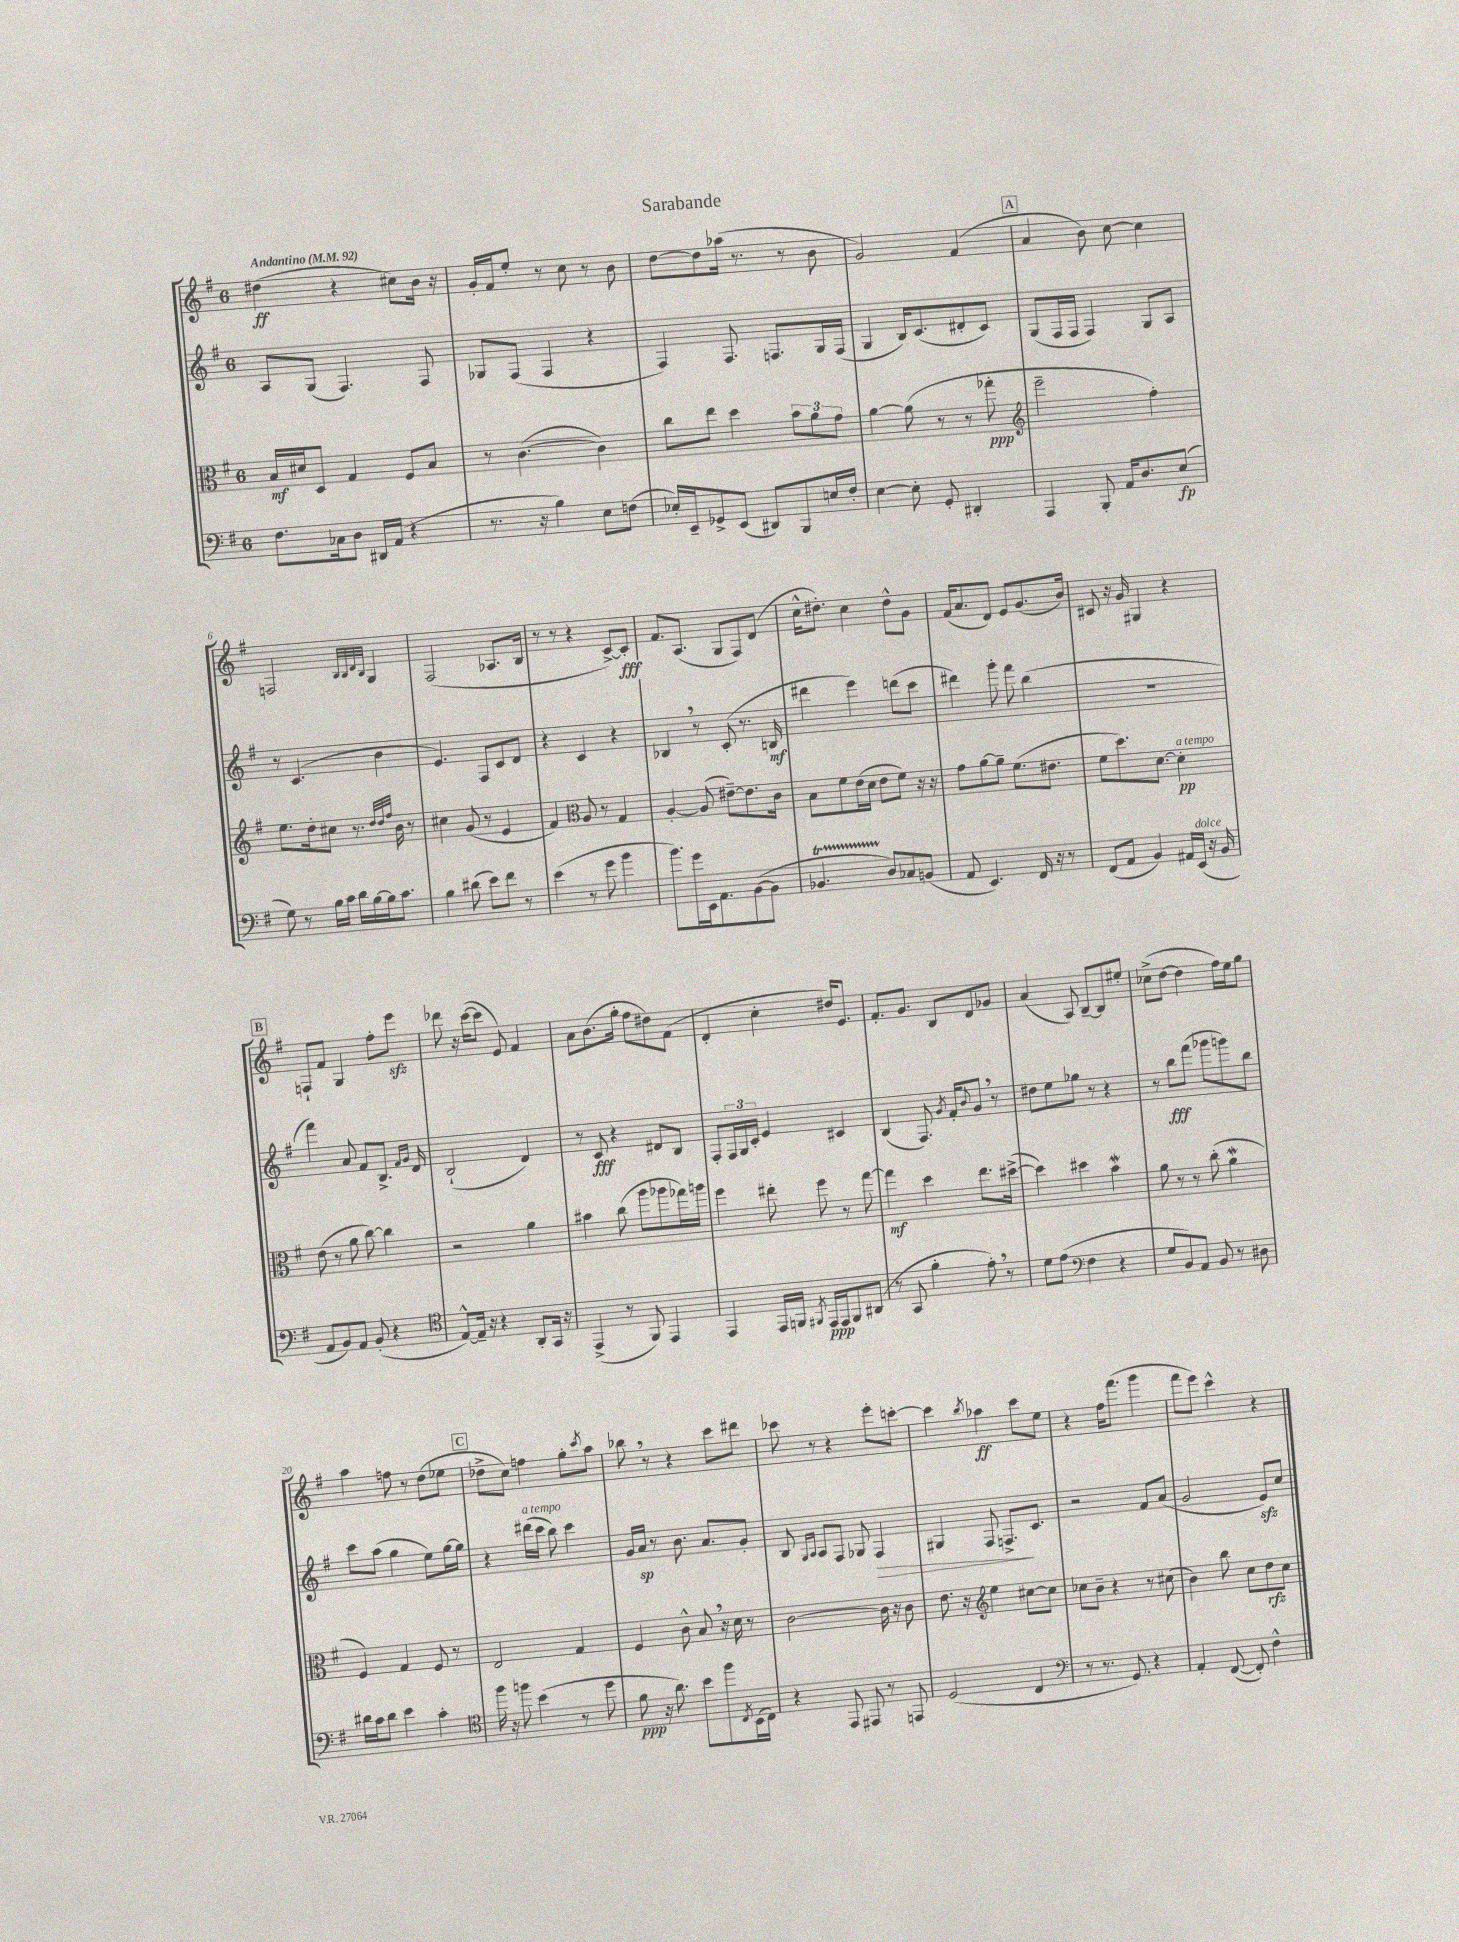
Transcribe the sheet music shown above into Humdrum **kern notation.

**kern	**dynam	**kern	**dynam	**kern	**dynam	**kern	**dynam
*part4	*part4	*part3	*part3	*part2	*part2	*part1	*part1
*staff4	*staff4	*staff3	*staff3	*staff2	*staff2	*staff1	*staff1
*clefF4	*	*clefC3	*	*clefG2	*	*clefG2	*
*k[f#]	*	*k[f#]	*	*k[f#]	*	*k[f#]	*
*M6/8	*	*M6/8	*	*M6/8	*	*M6/8	*
*MM92	*	*MM92	*	*MM92	*	*MM92	*
=1	=1	=1	=1	=1	=1	=1	=1
!	!	!	!	!	!	!LO:TX:a:B:t=Andantino	!
8.F#\L	.	16B/LL	mf	8A/L	.	(4dd#X\	ff
.	.	16d#X/J	.	.	.	.	.
.	.	8D/J	.	(8G/J	.	.	.
16C-X\k	.	.	.	.	.	.	.
8D\J	.	4G/	.	4.F#/)	.	4r	.
16DD#X/LL	.	.	.	.	.	.	.
(16AA/JJ	.	.	.	.	.	.	.
4r	.	8F#/L	.	.	.	8cc#X\L)	.
.	.	8B/J	.	8F#/	.	16b\Jk	.
.	.	.	.	.	.	16r	.
=2	=2	=2	=2	=2	=2	=2	=2
8.r	.	8r	.	8G-X/L	.	16g'/LL	.
.	.	.	.	.	.	16f#/J	.
.	.	([4.c\	.	(8F#/J	.	8ee'/J	.
16r	.	.	.	.	.	.	.
4B\)	.	.	.	4F#/	.	8r	.
.	.	.	.	.	.	8cc\	.
8E\L	.	4c\])	.	4r	.	8r	.
(8Fn\J	.	.	.	.	.	8b\	.
=3	=3	=3	=3	=3	=3	=3	=3
16E-X'/LL)	.	8cc\L	.	4F#/)	.	[8dd\L	.
16EE~/J	.	.	.	.	.	.	.
8GG-X^/	.	8ee\J	.	.	.	8dd\]	.
(8EE/J	.	4dd\	.	8.F#/	.	(16aa-X\Jk	.
.	.	.	.	.	.	8.r	.
8DD#X/L)	.	.	.	.	.	.	.
.	.	.	.	8.Fn/L	.	.	.
8BBB/	.	12b\L	.	.	.	8r	.
.	.	12a\	.	.	.	.	.
16En/L	.	.	.	16G/L	.	8b\	.
.	.	12g\J	.	.	.	.	.
16F#'/JJ	.	.	.	(16F/JJ	.	.	.
=4	=4	=4	=4	=4	=4	=4	=4
[4E\	.	[4a\	.	4G/	.	2g/)	.
8E'\]	.	(8a\]	.	16B/KL)	.	.	.
.	.	.	.	(8.c/	.	.	.
8GG'/	.	8r	.	.	.	.	.
4DD#X'/	.	8r	.	8d#X'/	.	(4f#/	.
.	.	8gg-X'\	ppp	8c/J)	.	.	.
!!LO:REH:place=s1:t=A
=5	=5	=5	=5	=5	=5	=5	=5
*	*	*clefG2	*	*	*	*	*
4AAA/	.	2eee~\	.	(8G/L	.	4a/	.
.	.	.	.	16F#/L	.	.	.
.	.	.	.	16F#/JJ	.	.	.
8BBB'/	.	.	.	4F#/)	.	8b\)	.
16AA/KL	.	.	.	.	.	[8cc\	.
8.D/	.	.	.	.	.	.	.
.	.	4ff#'\)	.	8G/L	.	4cc\]	.
(8E/J	fp	.	.	8A/J	.	.	.
!!LO:LB:g=z
=6	=6	=6	=6	=6	=6	=6	=6
8G\)	.	8.ee\L	.	8r	.	2Fn/	.
8r	.	.	.	(4.c/	.	.	.
.	.	16dd'\k	.	.	.	.	.
16B\LL	.	8cc#X\J	.	.	.	.	.
16c\JJ	.	.	.	.	.	.	.
16d\LL	.	8.r	.	.	.	.	.
[16B\	.	.	.	.	.	.	.
.	.	.	.	.	.	32qqB/LLL	.
.	.	.	.	.	.	32qqB/	.
.	.	.	.	.	.	32qqd/	.
.	.	.	.	.	.	32qqB/JJJ	.
16B\J]	.	.	.	4b\	.	4G/	.
.	.	32qqdd/LLL	.	.	.	.	.
.	.	32qqdd/	.	.	.	.	.
.	.	32qqff#/JJJ	.	.	.	.	.
8.c\J	.	16b\	.	.	.	.	.
.	.	8r	.	.	.	.	.
=7	=7	=7	=7	=7	=7	=7	=7
4B\	.	4cc#X\	.	4.e/)	.	(2F#/	.
(8d#X\	.	(8g/	.	.	.	.	.
8e\L)	.	8r	.	8F#/L	.	.	.
8f#\J	.	4e/	.	8c/	.	8.A-X/L	.
8r	.	.	.	8d/J	.	.	.
.	.	.	.	.	.	16B/Jk	.
=8	=8	=8	=8	=8	=8	=8	=8
(4e\	.	4f#/)	.	4r	.	8r	.
.	.	.	.	.	.	8r	.
*	*	*clefC3	*	*	*	*	*
8r	.	8A/	.	4c/	.	4r	.
8g\	.	8r	.	.	.	.	.
4b\	.	4G/	.	4r	.	[8c^/L)	.
.	.	.	.	.	.	8c'/J]	fff
=9	=9	=9	=9	=9	=9	=9	=9
8.b\L)	.	[4A'/	.	4B-X,/	.	8.f#/L	.
16g\L	.	.	.	.	.	(8.A/J	.
16EE\J	.	(8A/]	.	8r	.	.	.
8.AA\	.	.	.	.	.	.	.
.	.	[8e#X~\L)	.	(8c'/	.	8G/L	.
([8BB\	.	8.e#\]	.	8.r	.	8F#/)	.
8BB\J]	.	.	.	.	.	(8d/J	.
.	.	16c\Jk	.	16Bn/	mf	.	.
=10	=10	=10	=10	=10	=10	=10	=10
4.BB-XT/	.	8B\L	.	4ddd#X\	.	16cc^^\KL	.
.	.	.	.	.	.	8.dd#X'\J)	.
.	.	8f#\	.	.	.	.	.
.	.	(16e\L	.	4eee\)	.	4cc\	.
.	.	16d\JJ	.	.	.	.	.
8D/L)	.	8e\L	.	.	.	.	.
8C-X/	.	8f#\J)	.	(8dddn\L	.	8dd#^^\L	.
(8BBn/J	.	16r	.	8ccc\J	.	8g\J	.
.	.	16r	.	.	.	.	.
=11	=11	=11	=11	=11	=11	=11	=11
8AA/	.	8g\L	.	4ddd#X\)	.	(16f#/KL	.
.	.	.	.	.	.	8.a/	.
4.EE/)	.	[8a\	.	.	.	.	.
.	.	8a~\J]	.	8ggg'\	.	8d/J)	.
.	.	(8.f#\L	.	8fff#\	.	8e/L	.
16FF#/	.	.	.	(4bb\	.	(8.g/	.
16r	.	8.e#X\J	.	.	.	.	.
8r	.	.	.	.	.	.	.
.	.	.	.	.	.	16b/Jk)	.
=12	=12	=12	=12	=12	=12	=12	=12
(8FF#/L	.	8f#\L	.	2.r	.	8c#X/	.
8AA/J	.	8.dd\)	.	.	.	16r	.
.	.	.	.	.	.	16g/	.
4BB/)	.	.	.	.	.	4G#X/	.
.	.	[8.d\J	.	.	.	.	.
!	!	!LO:TX:a:i:t=a tempo	!	!	!	!	!
16AA#X/LL	.	4d'\]	pp	.	.	4r	.
!LO:TX:a:i:t=dolce	!	!	!	!	!	!	!
(16EE/JJ	.	.	.	.	.	.	.
16r	.	.	.	.	.	.	.
16BB/	.	.	.	.	.	.	.
!!LO:LB:g=z
!!LO:REH:place=s1:t=B
=13	=13	=13	=13	=13	=13	=13	=13
8AA/L	.	(8e\	.	4fff#\)	.	8Fn`/L	.
8BB/)	.	8r	.	.	.	8f#/J	.
8AA/J	.	8a\	.	8a/	.	4G/	.
(8BB'/	.	[8cc\)	.	8f#/L	.	.	.
4r	.	4cc\]	.	8.B^/J	.	8ff#'\L	.
.	.	.	.	.	.	8eeezz\J	.
.	.	.	.	16qqf#/LL	.	.	.
.	.	.	.	16qqg/JJ	.	.	.
.	.	.	.	16d/	.	.	.
=14	=14	=14	=14	=14	=14	=14	=14
*clefC4	*	*	*	*	*	*	*
[8E^^/L)	.	2r	.	(2B`/	.	8ddd-X\	.
16E~/Jk]	.	.	.	.	.	16r	.
16r	.	.	.	.	.	([16ccc\KL	.
4r	.	.	.	.	.	8ccc\J]	.
.	.	.	.	.	.	8e/)	.
8AA'/L	.	4a\	.	4d/)	.	4f#/	.
16GG/Jk	.	.	.	.	.	.	.
16r	.	.	.	.	.	.	.
=15	=15	=15	=15	=15	=15	=15	=15
(4EE^/	.	4b#X\	.	8r	.	8a\L	.
.	.	.	.	8c/	fff	(8.b\	.
8r	.	(8cc\	.	4r	.	.	.
.	.	.	.	.	.	16gg'\Jk	.
8FF#/)	.	8aa\L	.	.	.	8ff#\L	.
4EE/	.	8aa-X\	.	8d#X/L	.	8dd#X\)	.
.	.	16gg-X\L)	.	8B/J	.	(8f#\J	.
.	.	16aan\JJ	.	.	.	.	.
=16	=16	=16	=16	=16	=16	=16	=16
4EE/	.	4ff#\	.	8F#'/L	.	4d'/	.
.	.	.	.	24F#/L	.	.	.
.	.	.	.	24G/	.	.	.
.	.	.	.	24c'/JJ	.	.	.
16EE/LL	.	8ee#X'\	.	4e/	.	4cc'\	.
16FFn/JJ	.	.	.	.	.	.	.
8qFF#X/	.	.	.	.	.	.	.
16EE/LL	ppp	8ff#\	.	.	.	.	.
16EE/J	.	.	.	.	.	.	.
8FF#/	.	8r	.	4c#X/	.	16dd#X/KL)	.
.	.	.	.	.	.	8.e/J	.
(8AA#X/J	.	[8gg\	.	.	.	.	.
=17	=17	=17	=17	=17	=17	=17	=17
8r	.	4gg\]	mf	(4B/	.	8.f#'/L	.
8GG/	.	.	.	.	.	.	.
.	.	.	.	.	.	8.g/J	.
4f#'\	.	4dd\	.	8.F#/)	.	.	.
.	.	.	.	.	.	8B/L	.
.	.	.	.	8qg/	.	.	.
.	.	.	.	16f#'/KL	.	.	.
.	.	.	.	8qqb/	.	.	.
8e',\)	.	8.ee\L	.	8g,/J	.	8d/	.
8r	.	.	.	8r	.	8g-X/J	.
.	.	([16dd#X^\Jk	.	.	.	.	.
=18	=18	=18	=18	=18	=18	=18	=18
8d\L	.	4dd#\])	.	8dd#X\L	.	(4a/	.
(8e\J	.	.	.	8ee\	.	.	.
*clefF4	*	*	*	*	*	*	*
4F#\	.	4dd#X\	.	8gg-X\J	.	8A/)	.
.	.	.	.	8r	.	[8B~/L	.
4r	.	4bW\	.	4r	.	8B/]	.
.	.	.	.	.	.	8ee#X'/J	.
=19	=19	=19	=19	=19	=19	=19	=19
8G/L	.	8a\	.	8r	.	(8cc-X^\L	.
8BB/)	.	8r	.	8bb\L	fff	[8dd\J	.
8AA/J	.	8r	.	(8fff#\J	.	4dd\]	.
8BB/	.	(8cc'\	.	8ggg-X\L	.	.	.
8r	.	4aW\	.	8gggn\)	.	16ff#\LL)	.
.	.	.	.	.	.	16ee\J	.
8D#X\	.	.	.	8bb\J	.	8gg\J	.
!!LO:LB:g=z
=20	=20	=20	=20	=20	=20	=20	=20
16d#X\LL	.	4F#/)	.	8ccc\L	.	4aa\	.
16c\J	.	.	.	.	.	.	.
8d#\J	.	.	.	(8aa\J	.	.	.
4e\	.	4G/	.	4gg\	.	8ffn\	.
.	.	.	.	.	.	8r	.
4c'\	.	8F#/	.	8ee\L)	.	(8dd\L	.
.	.	8r	.	[16gg\L	.	8ee-X\J	.
.	.	.	.	16gg\JJ]	.	.	.
!!LO:REH:place=s1:t=C
=21	=21	=21	=21	=21	=21	=21	=21
*clefC4	*	*	*	*	*	*	*
16ff#\	.	2E/	.	4r	.	8dd-X^\L	.
16r	.	.	.	.	.	.	.
8ffn\	.	.	.	.	.	8cc\J)	.
!	!	!	!	!LO:TX:a:i:t=a tempo	!	!	!
(4b\	.	.	.	(16ddd#X\LL	.	4ffn\	.
.	.	.	.	16ccc\JJ	.	.	.
.	.	.	.	8bb\)	.	.	.
8r	.	4G/	.	4ccc\	.	8gg'\L	.
.	.	.	.	.	.	8qccc/	.
8dd\	.	.	.	.	.	8aa\J	.
=22	=22	=22	=22	=22	=22	=22	=22
8f#\	ppp	4F#/	.	16g/LL	.	8bb-X,\	.
.	.	.	.	16a/JJ	sp	.	.
16r	.	.	.	8r	.	8r	.
8.a\)	.	.	.	.	.	.	.
.	.	8c^^\	.	8.b\	.	4r	.
8b\L	.	8B,/	.	.	.	.	.
.	.	.	.	8.a/L	.	.	.
8ff#\	.	16r	.	.	.	8ccc\L	.
.	.	16d\	.	.	.	.	.
8qC/	.	.	.	.	.	.	.
(16BB\L	.	8r	.	8g'/J	.	8ddd#X\J	.
16C\JJ)	.	.	.	.	.	.	.
=23	=23	=23	=23	=23	=23	=23	=23
4r	.	[2c\	.	8B/	.	8ccc-X\	.
.	.	.	.	16qqG/LL	.	.	.
.	.	.	.	16qqA/JJ	.	.	.
.	.	.	.	8A/L	.	8r	.
8EE/	.	.	.	8F#/J	.	4r	.
8EE#X/	.	.	.	8G-X/	.	.	.
!	!	!	!	!	!LO:HP:b	!	!
8r	.	16c\]	.	4F#/	>	8eee'\L	.
.	.	16r	.	.	.	.	.
8EEn/	.	8c\	.	.	.	[8cccn'\J	.
=24	=24	=24	=24	=24	=24	=24	=24
(2D/	.	8.e\	.	4G#X/	.	4ccc\]	.
.	.	16r	.	.	.	.	.
*	*	*clefG2	*	*	*	*	*
.	.	.	.	.	.	8qbb/	.
.	.	4ee\	.	8F#/	.	4aa-X\	ff
.	.	.	.	8.Fn^/L	.	.	.
4C/	.	[8cc#X\L	.	.	.	8ccc\L	.
.	.	.	.	8.c/J	]	.	.
.	.	8cc#\J]	.	.	.	8ee\J	.
=25	=25	=25	=25	=25	=25	=25	=25
*clefF4	*	*	*	*	*	*	*
8r	.	8cc-X\L	.	2r	.	4r	.
8.r	.	8b~\J	.	.	.	.	.
.	.	4r	.	.	.	16ff#\KL	.
8.GG/)	.	.	.	.	.	(8.fff#\J	.
4r	.	8r	.	8f#/L	.	4ggg\	.
.	.	(8cc#X\	.	(8a/J	.	.	.
=26	=26	=26	=26	=26	=26	=26	=26
4AA'/	.	4b\)	.	2g/	.	8fff#\L	.
.	.	.	.	.	.	8eee\J)	.
([8FF#/	.	8bb\	.	.	.	4ccc^^\	.
8FF#'/])	.	8cc\L	.	.	.	.	.
4F#^^\	.	8dd\	rfz	8ezz/L)	.	4r	.
.	.	8cc\J	.	8cc/J	.	.	.
==	==	==	==	==	==	==	==
*-	*-	*-	*-	*-	*-	*-	*-
